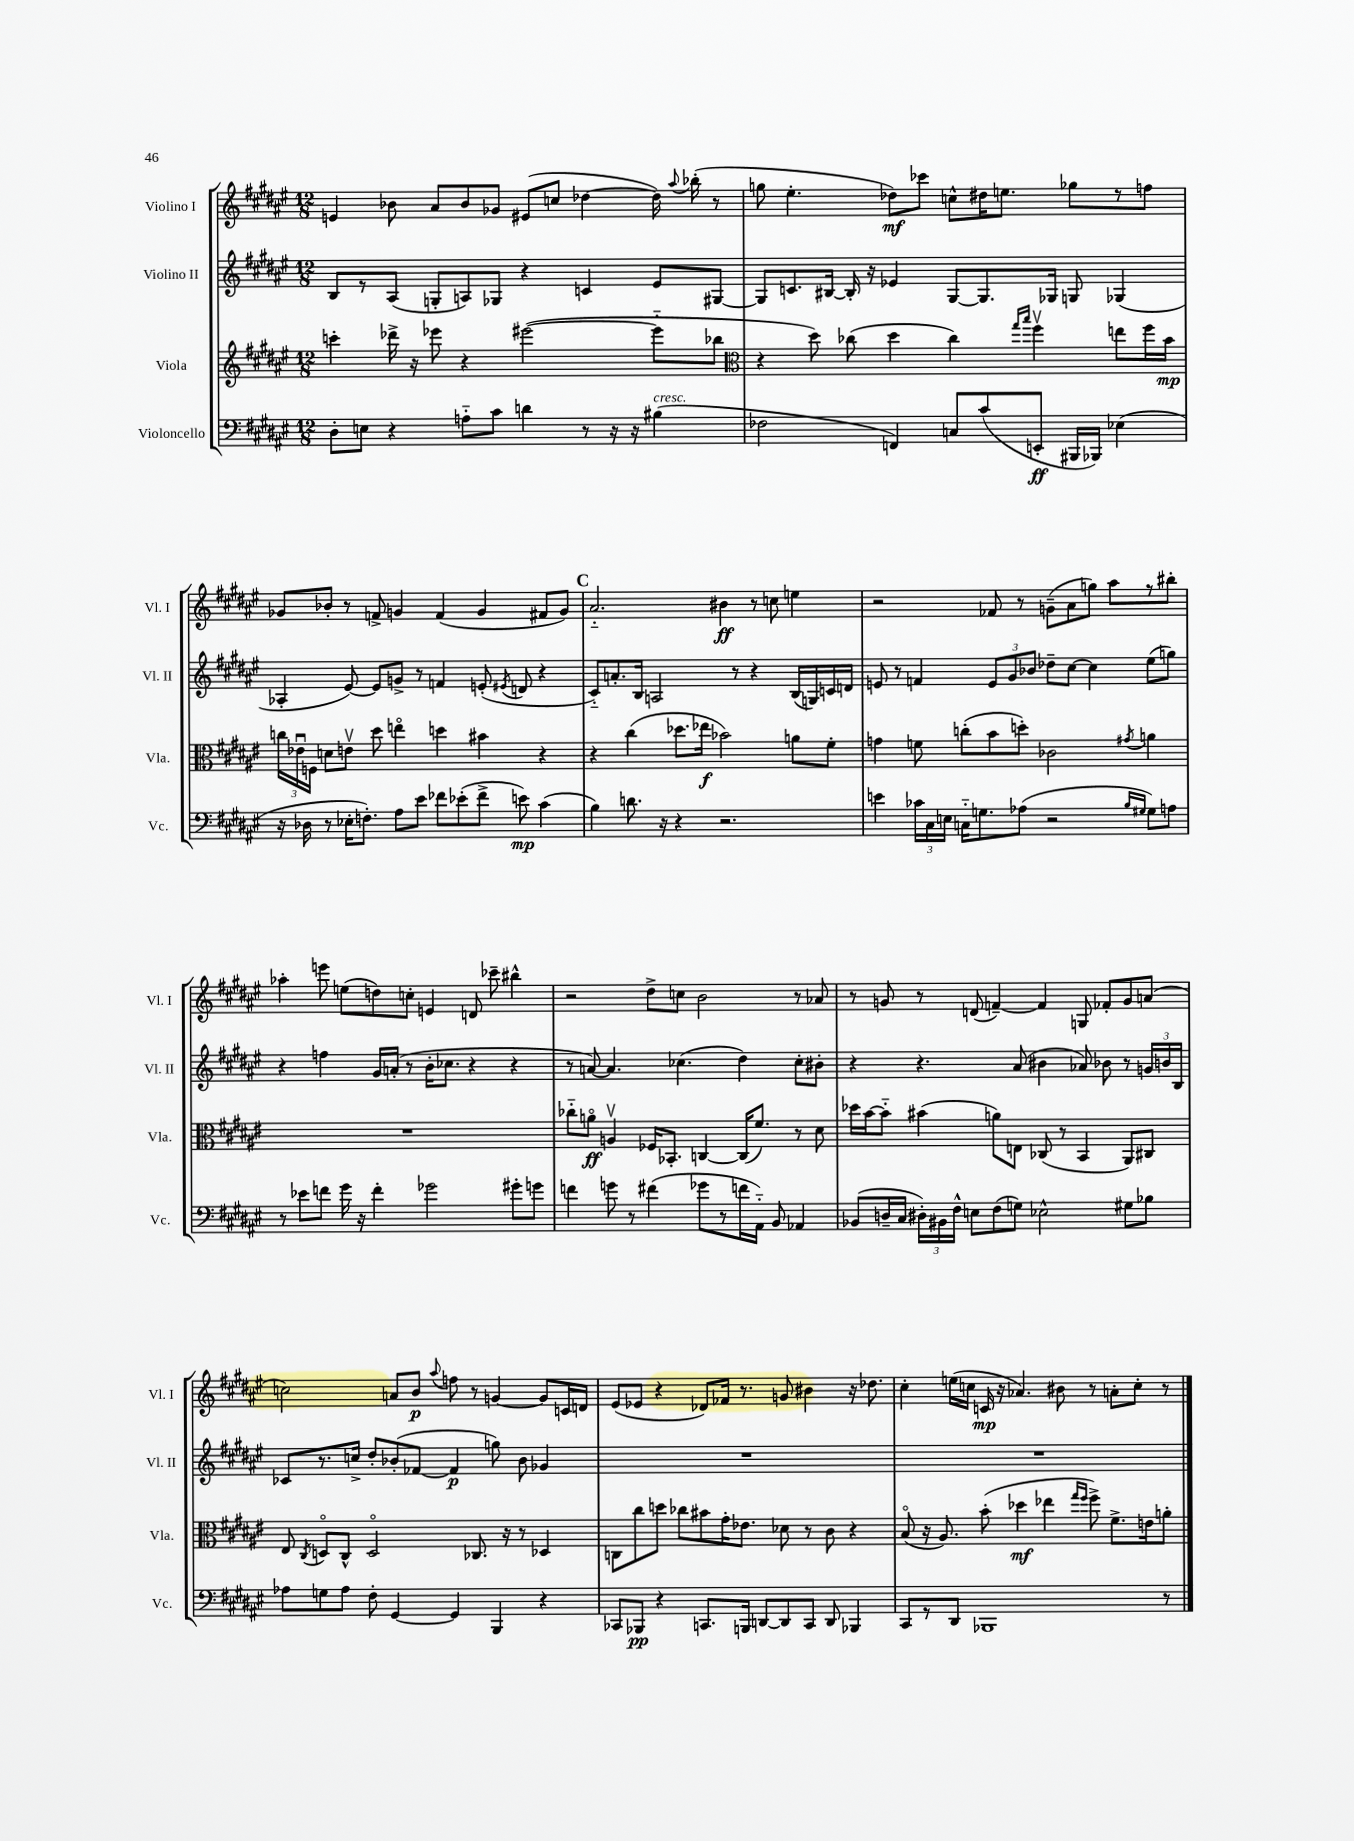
<<
\new StaffGroup <<
\new Staff = "s0" \with { instrumentName = "Violino I" shortInstrumentName = "Vl. I" } {
    \clef treble \key fis \major \numericTimeSignature \time 12/8
    \autoBeamOff e'4 bes'8 ais'8[ bes'8 ges'8] eis'8[( c''8] des''4~ des''16) \appoggiatura { ais''8 } bes''16-.( r8 |
    g''8 eis''4.-. des''8[\mf) ces'''8] c''8[-^ dis''16 e''8.] ges''8[ r8 f''8] |
    ges'8[ bes'8]-. r8 f'8-> g'4 f'4( g'4 fis'8[ g'8]) |
    \mark \markup { \bold "C" } ais'2.-_ bis'4\ff r8 c''8 e''4 |
    r2 fes'8 r8 g'8[--( ais'8 g''8]) ais''8[ r8 bis''8]-. |
    aes''4-. e'''8 e''8[( d''8) c''8]-. e'4 d'8 ces'''8-- bis''4-^ |
    r2 dis''8[-> c''8] b'2 r8 aes'8 |
    r8 g'8 r8 d'8( f'4~--) f'4 g8 fes'8[-. g'8 a'8]( |
    c''2) a'8[ b'8]\p \appoggiatura { ais''8 } f''8 r8 g'4~ g'8[ c'16 d'16] |
    eis'8[( ees'8] r4 des'8[) fes'16] r8. g'8 bis'4 r16 des''8. |
    cis''4-. e''16[( c''16] c'16\mp r16 aes'4.) bis'8 r8 a'8[-. c''8]-. r8 \bar "|." |
}
\new Staff = "s1" \with { instrumentName = "Violino II" shortInstrumentName = "Vl. II" } {
    \clef treble \key fis \major \numericTimeSignature \time 12/8
    \autoBeamOff b8[ r8 ais8]( g8[-. a8) ges8] r4 c'4 eis'8[ gis8]~ |
    gis8[ c'8. bis16]~ bis16-. r16 ees'4 gis8[~ gis8. ges16] g8 ges4( |
    aes4-. eis'8~) eis'8[ g'8]-> r8 f'4 e'8-.( \acciaccatura { eis'8 } d'8 r4 |
    \mark \markup { \bold "C" } cis'8[-_) a'8.-. b16] a2 r8 r4 b16[( g16) c'16 d'16] |
    e'8 r8 f'4 \tuplet 3/2 { e'8[ gis'8 bes'8] } des''8[-- cis''8]~ cis''4 eis''8[( g''8]) |
    r4 f''4 gis'16[ a'16]-.( r8 b'16[-. ces''8.] r4 r4 |
    r8 a'8~) a'4. ces''4.( dis''4) ces''8[-. bis'8]-. |
    r4 r4. ais'8( bis'4 aes'8) bes'8 r8 \tuplet 3/2 { g'16[ b'16 b16] } |
    ces'8[ r8. c''16]-> dis''8[-. bes'8-.( fes'8]~ fes'4\p g''8) bes'8 ges'4 |
    R1. |
    R1. \bar "|." |
}
\new Staff = "s2" \with { instrumentName = "Viola" shortInstrumentName = "Vla." } {
    \clef treble \key fis \major \numericTimeSignature \time 12/8
    \autoBeamOff c'''4-. des'''16-> r16 ees'''8 r4 eis'''2~( eis'''8[-_ bes''8] |
    \clef alto r4 dis''8) ces''8( dis''4 ces''4) \grace { gis''16[ b''16] } fis''4\upbow e''8[ fis''16 b'16]\mp |
    \tuplet 3/2 { c''16[ ees'16\downbow f16] } d'8[ e'8]\upbow dis''8 e''4\flageolet d''4 bis'4 r4 |
    \mark \markup { \bold "C" } r4 cis''4( des''8.[ ees''16]\f bes'2) a'8[ fis'8]-. |
    g'4 f'8 c''8[-.( b'8 d''8]-.) ces'2 \acciaccatura { gis'8 } a'4 |
    R1. |
    ces''8[-_ a'8]\flageolet\ff a4\upbow fes16[ bes,8.]-. c4~ c16[( fis'8.]) r8 dis'8 |
    des''16[ b'16~ b'8]-_ bis'4( a'8[) e8] ces8( r8 b,4 ais,8[) cis8] |
    eis8 \acciaccatura { cis8 } d8[\flageolet cis8]-^ d2\flageolet ces8. r16 r8 des4 |
    c8[ cis''8 d''8] ces''8[ bis'8 gis'16-. ees'8.] des'8 r8 cis'8 r4 |
    b8\flageolet( r16 ais8.) b'8-.( des''4\mf ees''4 \grace { gis''16[ fis''16] } fis''8->) fis'8.[-> e'16 a'8]-. \bar "|." |
}
\new Staff = "s3" \with { instrumentName = "Violoncello" shortInstrumentName = "Vc." } {
    \clef bass \key fis \major \numericTimeSignature \time 12/8
    \autoBeamOff dis8[-. e8] r4 a8[-_ cis'8] d'4 r8 r16 r16 bis4^\markup { \italic "cresc." }( |
    fes2 f,4) c8[ cis'8( e,8]-.\ff bis,,16[ bes,,16]) ees4( |
    r16 des16 r8 ees16[-. f8.]-.) ais8[ eis'8] fes'8[ ees'8-.( fes'8]-> e'8\mp) cis'4( |
    \mark \markup { \bold "C" } b4) d'8. r16 r4 r2. |
    e'4 \tuplet 3/2 { ces'16[ cis16 e16] } c16[-_ g8. aes8]( r2 \grace { b16[ gis16] } gis8[) a8] |
    r8 ees'8[ f'8] gis'16 r16 f'4-. ges'2 gis'8[-. g'8] |
    f'4 g'8 r8 fis'4( ges'8[ r8 f'16 ais,16]-_) b,8 aes,4 |
    bes,8[( d16-- cis16] \tuplet 3/2 { dis16[-.) bis,16 fis16]-^ } e8[ fis8( g8]) ees2-^ gis8[ bes8] |
    aes8[ g8 aes8] fis8-. gis,4~ gis,4 b,,4 r4 |
    ces,8[ bes,,8]\pp r4 c,8.[ b,,16] d,8[~ d,8 c,8] d,8 bes,,4 |
    cis,8[ r8 dis,8] bes,,1 r8 \bar "|." |
}
>>
>>
\layout { \context { \Score \remove "Bar_number_engraver" } }
